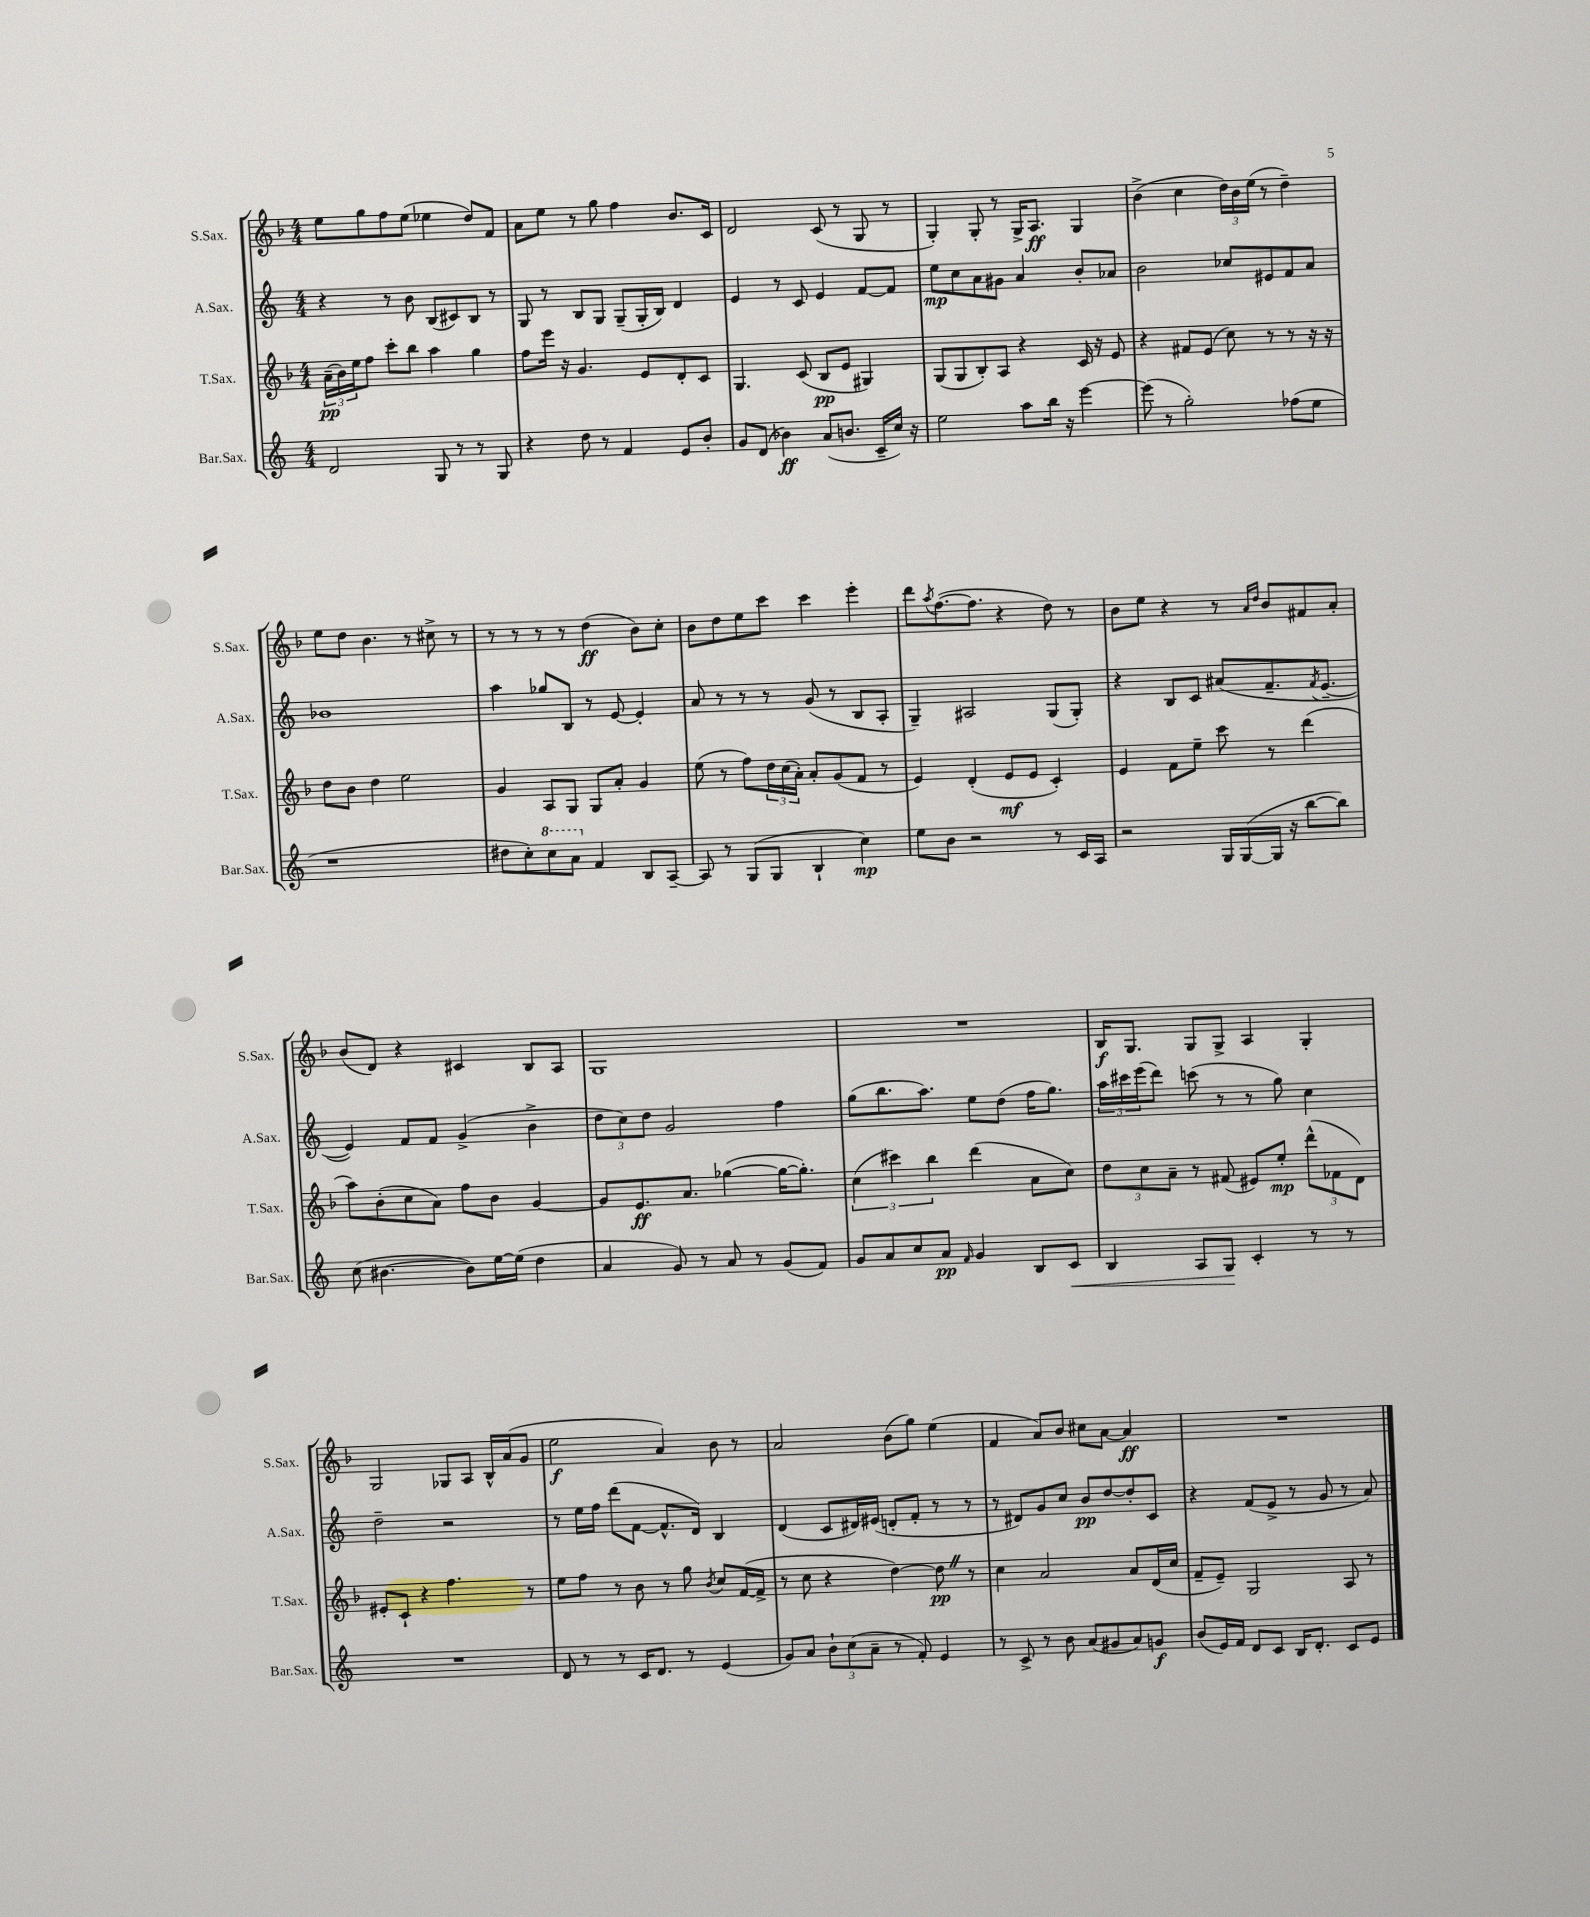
<<
\new StaffGroup <<
\new Staff = "s0" \with { instrumentName = "S.Sax." shortInstrumentName = "S.Sax." } {
    \clef treble \key f \major \numericTimeSignature \time 4/4
    e''8 g''8 f''8 e''8( ees''4 d''8) f'8 |
    a'8 e''8 r8 g''8 f''4 bes'8. c'16 |
    d'2 c'8( r8 g8 r8 |
    g4-.) g8-. r8 g16-> a8.\ff g4 |
    bes'4->( c''4 \tuplet 3/2 { d''16) bes'16 e''16( } r8 d''4--) |
    e''8 d''8 bes'4. r8 cis''8-> r8 |
    r8 r8 r8 r8 d''4\ff( bes'8) c''8-. |
    bes'8 d''8 e''8 c'''8 c'''4 e'''4-. |
    d'''8 \acciaccatura { a''8 } f''8.~( f''8. r4 d''8) r8 |
    bes'8 e''8 r4 r8 \grace { a'16 d''16 } bes'8 fis'8 a'8-. |
    bes'8( d'8) r4 cis'4 bes8 a8 |
    g1 |
    R1 |
    bes16\f g8. g8 g8-> a4 g4-. |
    g2 ges8 a8 bes16-^ a'16( g'8 |
    e''2\f a'4) bes'8 r8 |
    a'2 bes'8( g''8) e''4( |
    f'4 a'8) bes'8 cis''8 a'8~ a'4\ff |
    R1 \bar "|." |
}
\new Staff = "s1" \with { instrumentName = "A.Sax." shortInstrumentName = "A.Sax." } {
    \clef treble \key c \major \numericTimeSignature \time 4/4
    r4 r8 b'8 b8( cis'8) b8 r8 |
    g8 r8 b8 g8 g8--( g16-. b16) d'4 |
    e'4 r8 c'8 e'4 f'8~ f'8 |
    e''8\mp c''8 a'8 gis'8 a'4 b'8-. aes'8 |
    b'2 ces''8 eis'8 f'8 a'8 |
    bes'1 |
    a''4 ges''8 b8 r8 e'8~ e'4-. |
    a'8 r8 r8 r8 g'8( r8 b8 a8-. |
    g4--) ais2 g8( g8-.) |
    r4 b8 c'8 ais'8( f'8.-- \acciaccatura { f'8 } e'8.~-- |
    e'4) f'8 f'8 g'4->( b'4-> |
    \tuplet 3/2 { d''8 c''8) d''8 } g'2 f''4 |
    g''8( b''8. a''8.) e''8 d''8( f''16 g''8.) |
    \tuplet 3/2 { a''16 cis'''16 e'''16( } d'''8) c'''8( r8 r8 g''8) c''4 |
    d''2-- r2 |
    r8 e''16 f''16 d'''8( f'8~ f'8.-^ d'16) b4 |
    d'4( c'8 dis'16) eis'16( d'8-. f'8-. r8 r8 |
    r8 dis'8) g'8 c''8 b'8\pp d''8~ d''8-. c'8 |
    r4 f'8( e'8-> r8 g'8 r8 a'8) \bar "|." |
}
\new Staff = "s2" \with { instrumentName = "T.Sax." shortInstrumentName = "T.Sax." } {
    \clef treble \key f \major \numericTimeSignature \time 4/4
    \tuplet 3/2 { a'16--\pp( bes'16) e''16 } f''8 c'''8-. bes''8 a''4 g''4 |
    f''8 e'''16 r16 g'4. e'8 d'8-. c'8 |
    g4. c'8( bes8\pp e'8 gis4) |
    g8( g8 bes8-.) a8 r4 c'16 r16 e'8 |
    r4 fis'8 e'8( c''8) r8 r8 r16 r16 |
    d''8 bes'8 d''4 e''2 |
    g'4 a8 g8 g8 a'8-. g'4 |
    e''8( r8 f''8) \tuplet 3/2 { d''16 c''16( a'16-.) } a'8-. g'8( f'8 r8 |
    e'4) d'4-.( e'8\mf e'8 c'4-.) |
    e'4 f'8 e''8-- c'''8 r8 d'''4( |
    a''8) bes'8-.( c''8 a'8) f''8 bes'8 g'4~ |
    g'8 e'8.\ff a'8. ges''4~( ges''16~ ges''8.-.) |
    \tuplet 3/2 { c''4( cis'''4) bes''4 } d'''4( a'8 c''8) |
    \tuplet 3/2 { d''8 c''8 a'8-- } r8 fis'8( eis'8) e''8-.\mp \tuplet 3/2 { d'''8-^( fes'8 d'8) } |
    eis'8-. c'8-! r4 f''4. r8 |
    e''8 f''8 r8 bes'8 r8 g''8 \acciaccatura { bes'8 } c''8 f'16~( f'16-> |
    r8 c''8 r4 d''4~) d''8\pp \once \override BreathingSign.text = \markup { \musicglyph "scripts.caesura.straight" } \breathe r8 |
    c''4 a'2 a'8 d'16( c''16 |
    f'8-- e'8--) g2 a8 r8 \bar "|." |
}
\new Staff = "s3" \with { instrumentName = "Bar.Sax." shortInstrumentName = "Bar.Sax." } {
    \clef treble \key c \major \numericTimeSignature \time 4/4
    d'2 g8 r8 r8 g8 |
    r4 d''8 r8 f'4 e'8 b'8-. |
    g'8 d'8( bes'4\ff) a'8( b'8. c'16-- c''16) r16 |
    e''2 a''8 b''16 r16 e'''4~ |
    e'''8( r8 g''2-.) fes''8( e''8 |
    r1 |
    dis''8 c''8-.) \ottava #1 c'''8 a''8 \ottava #0 f'4 b8 a8~-- |
    a8 r8 g8( g8 b4-! c''4\mp) |
    e''8 b'8 r2 r8 c'16 a16 |
    r2 g16 g16~( g16 r16 b''8~ b''8) |
    c''8( bis'4.~ bis'8) e''16~ e''16( d''4 |
    a'4 g'8) r8 a'8 r8 g'8( f'8) |
    g'8 a'8 c''8 a'8\pp \grace { f'16 } g'4 b8 c'8\< |
    b4 a8 g8\! c'4-. r8 r8 |
    R1 |
    d'8 r8 r8 c'16 d'8. r8 e'4( |
    g'8) a'8 \tuplet 3/2 { b'8-! c''8( a'8-- } r8 f'8-.) e'4 |
    r8 c'8-> r8 b'8 a'8( gis'8 a'8) g'8\f |
    b'8( e'16) f'16 d'8 c'8 b16 d'8.-. c'8 e'8 \bar "|." |
}
>>
>>
\layout { \context { \Score \remove "Bar_number_engraver" } }
